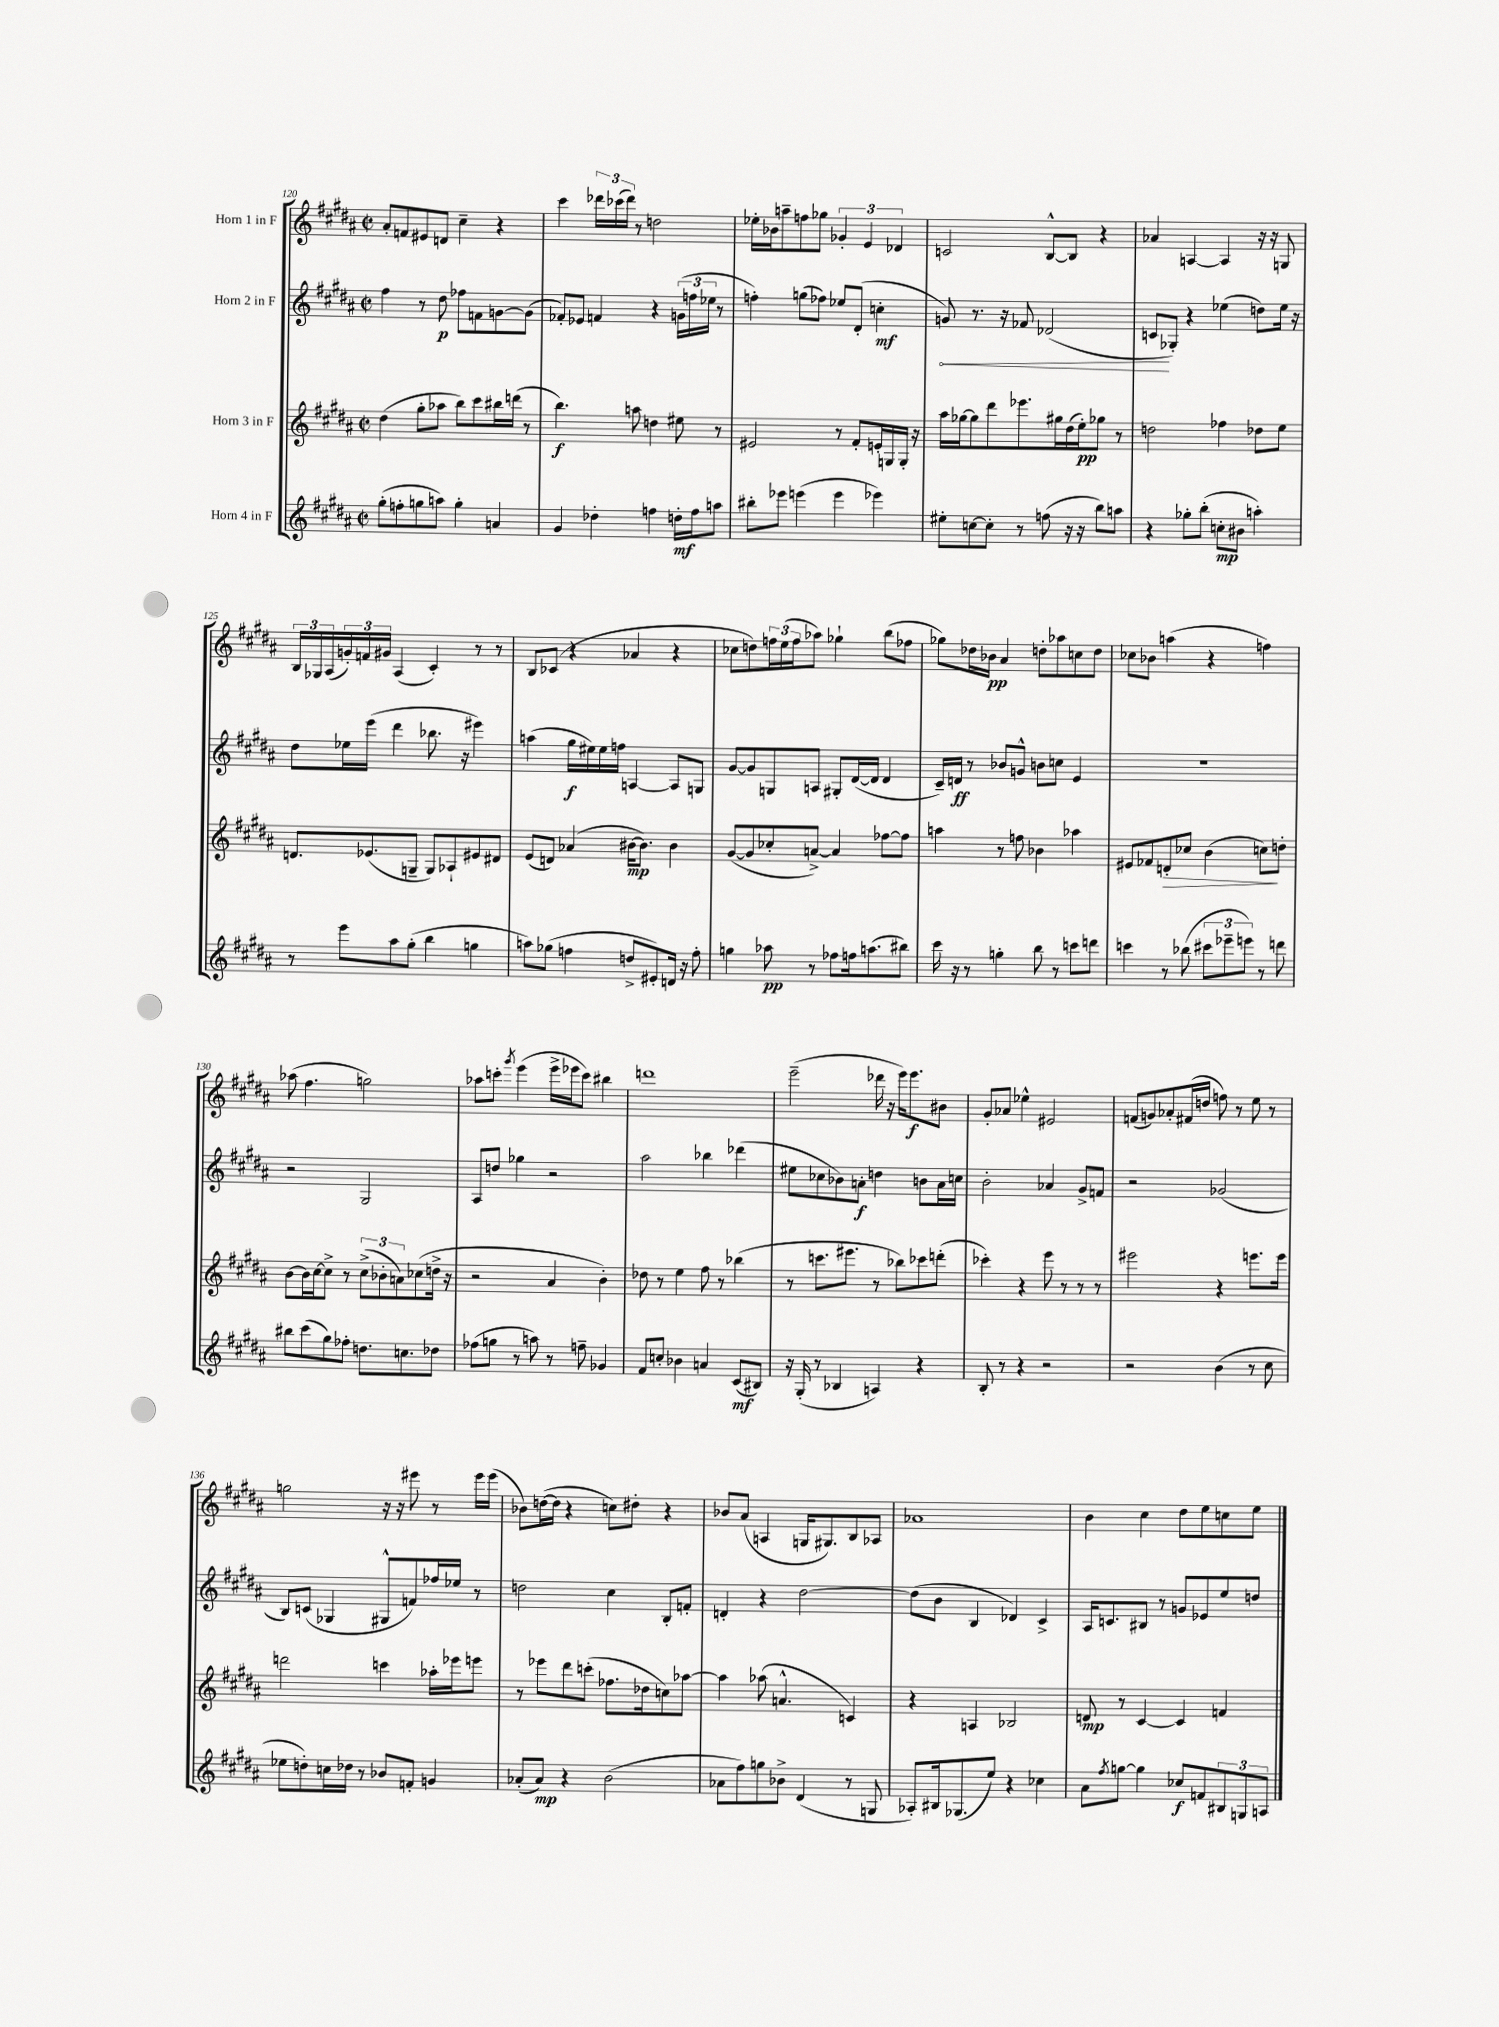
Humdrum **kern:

**kern	**dynam	**kern	**dynam	**kern	**dynam	**kern	**dynam
*part4	*part4	*part3	*part3	*part2	*part2	*part1	*part1
*staff4	*staff4	*staff3	*staff3	*staff2	*staff2	*staff1	*staff1
*I"Horn 4 in F	*	*I"Horn 3 in F	*	*I"Horn 2 in F	*	*I"Horn 1 in F	*
*clefG2	*	*clefG2	*	*clefG2	*	*clefG2	*
*k[f#c#g#d#a#]	*	*k[f#c#g#d#a#]	*	*k[f#c#g#d#a#]	*	*k[f#c#g#d#a#]	*
*M2/2	*	*M2/2	*	*M2/2	*	*M2/2	*
*met(c|)	*	*met(c|)	*	*met(c|)	*	*met(c|)	*
=120	=120	=120	=120	=120	=120	=120	=120
(8gg#'\L	.	(4dd#\	.	4ff#\	.	8a#'/L	.
8ffn'\	.	.	.	.	.	8fn/	.
8ggn\	.	8gg#'\L	.	8r	.	8e#X/	.
8aan\J)	.	8aa-X\J	.	8dd#\	p	8dn/J	.
4gg'\	.	8bb\L)	.	8ff-X\L	.	4cc#~\	.
.	.	8ccc#\	.	8fn\	.	.	.
4an/	.	16bb#X\L	.	[8gn\	.	4r	.
.	.	(16dddn\JJ	.	.	.	.	.
.	.	8r	.	(8g\J]	.	.	.
=121	=121	=121	=121	=121	=121	=121	=121
4g#/	.	4.bb\)	f	8f-X'/L)	.	4ccc#\	.
.	.	.	.	8e-X/J	.	.	.
4dd-X'\	.	.	.	4fn/	.	24ddd-X\LL	.
.	.	.	.	.	.	(24ccc-X\	.
.	.	.	.	.	.	24ddd-\JJ)	.
.	.	8aan\	.	.	.	8r	.
4ffn\	.	4ddn\	.	4r	.	2ddn\	.
16ddn'\LL	mf	8ee#X\	.	(24gn\LL	.	.	.
.	.	.	.	24ffn\	.	.	.
16ff\J	.	.	.	.	.	.	.
.	.	.	.	24ee-X\JJ	.	.	.
8aan\J	.	8r	.	8r	.	.	.
=122	=122	=122	=122	=122	=122	=122	=122
8bb#X'\L	.	2e#X/	.	4ffn'\)	.	16ee-X'\LL	.
.	.	.	.	.	.	16b-X\J	.
8eee-X\J	.	.	.	.	.	8aan~\	.
(4eeen\	.	.	.	(8ggn\L	.	8ffn\	.
.	.	.	.	8ff-X\J)	.	8gg-X\J	.
4eee\	.	8r	.	8ee-X/L	.	6g-X'/	.
.	.	8f#'/L	.	(8d#'/J	.	.	.
.	.	.	.	.	.	6e/	.
4eee-X\)	.	16en'/L	.	4ccn'\	mf	.	.
.	.	16Gn/	.	.	.	.	.
.	.	.	.	.	.	6d-X/	.
.	.	16G'/JJ	.	.	.	.	.
.	.	16r	.	.	.	.	.
=123	=123	=123	=123	=123	=123	=123	=123
!	!	!	!	!	!LO:HP:b	!	!
8ee#X'\L	.	16aa#\LL	.	8gn/)	<	2cn/	.
.	.	[16gg-X\J	.	.	.	.	.
[8ccn\	.	8gg-\]	.	8.r	.	.	.
8cc'\J]	.	8ddd#\	.	.	.	.	.
.	.	.	.	16r	.	.	.
8r	.	8.eee-X\	.	8f-X/	.	.	.
(8ffn\	.	.	.	(2d-X/	.	[8B^^/L	.
.	.	16gg#X\L	.	.	.	.	.
16r	.	(16dd#\	.	.	.	8B/J]	.
16r	.	16ee'\J)	pp	.	.	.	.
8bb\L)	.	8gg-X\J	.	.	.	4r	.
8aan\J	.	8r	.	.	.	.	.
=124	=124	=124	=124	=124	=124	=124	=124
4r	.	2ddn\	.	8cn/L	.	4a-X/	.
.	.	.	.	8G-X'/J)	[	.	.
8gg-X'\L	.	.	.	4r	.	[4An/	.
(8bb'\J	.	.	.	.	.	.	.
8ccn'\L	mp	4ff-X\	.	(4ee-X\	.	4A/]	.
8b#X\J	.	.	.	.	.	.	.
4aan'\)	.	8dd-X\L	.	8ddn\L)	.	16r	.
.	.	.	.	.	.	16r	.
.	.	8ee\J	.	16ee-\Jk	.	8Gn/	.
.	.	.	.	16r	.	.	.
!!LO:LB:g=z
=125	=125	=125	=125	=125	=125	=125	=125
8r	.	8.dn/L	.	8dd#\L	.	24B/LL	.
.	.	.	.	.	.	24G-X/	.
.	.	.	.	.	.	(24A#/	.
8eee\L	.	.	.	16ee-X\L	.	24gn'/)	.
.	.	.	.	.	.	24fn/	.
.	.	(8.e-X/	.	(16eee\JJ	.	.	.
.	.	.	.	.	.	24g#X/JJ	.
8aa#\	.	.	.	4ddd#\	.	(4A#/	.
(8gg#'\J	.	8Gn~/J	.	.	.	.	.
4bb\	.	8G/L)	.	8.bb-X\	.	4c#'/)	.
.	.	8A-X`/	.	.	.	.	.
.	.	.	.	16r	.	.	.
4ggn\	.	8e#X/	.	4eee#X\)	.	8r	.
.	.	8d#X/J	.	.	.	8r	.
=126	=126	=126	=126	=126	=126	=126	=126
8aan\L)	.	(8e/L	.	(4aan\	.	8B/L	.
(8gg-X\J	.	8dn/J)	.	.	.	(8c-X/J	.
4ffn\	.	(4a-X/	.	16gg#\LL	f	4r	.
.	.	.	.	16ee#X\)	.	.	.
.	.	.	.	16ee#\	.	.	.
.	.	.	.	16ffn\JJ	.	.	.
8ddn^/L	.	[16b#X\KL	mp	[4An/	.	4a-X/	.
.	.	8.b#\J])	.	.	.	.	.
8e#X'/)	.	.	.	.	.	.	.
16dn/Jk	.	4b#\	.	8A/L]	.	4r	.
16r	.	.	.	.	.	.	.
8ff'\	.	.	.	8Gn/J	.	.	.
=127	=127	=127	=127	=127	=127	=127	=127
4ggn\	.	([8g#/L	.	[8g#/L	.	8cc-X\L	.
.	.	8g#/]	.	8g#/]	.	8ddn\)	.
8aa-X\	pp	8cc-X'/	.	8Gn/	.	24ffn\L	.
.	.	.	.	.	.	(24ee\	.
.	.	.	.	.	.	24ff\J	.
8r	.	[8an^/J)	.	8An/J	.	8aa-X\J)	.
8ff-X\L	.	4a/]	.	8G#X'/L	.	4gg-X`\	.
16ffn\k	.	.	.	([16d#/L	.	.	.
(8.aan\	.	.	.	16d#/JJ]	.	.	.
.	.	[8ff-X\L	.	4d#/	.	(8bb\L	.
8bb#X\J)	.	8ff-\J]	.	.	.	8ff-X\J	.
=128	=128	=128	=128	=128	=128	=128	=128
16ccc#\	.	4aan\	.	16c#~/LL)	.	8gg-X\L)	.
16r	.	.	.	16dn/JJ	ff	.	.
8r	.	.	.	8r	.	16dd-X\L	.
.	.	.	.	.	.	16b-X\JJ	pp
4ggn'\	.	8r	.	8b-X/L	.	4a#/	.
.	.	8ffn\	.	8gn^^/J	.	.	.
8bb\	.	4b-X\	.	8bn\L	.	8ddn'\L	.
8r	.	.	.	8ccn\J	.	8aa-X\	.
8cccn\L	.	4aa-X\	.	4e/	.	8ccn\	.
8dddn\J	.	.	.	.	.	8dd\J	.
=129	=129	=129	=129	=129	=129	=129	=129
4cccn\	.	8e#X/L	.	1r	.	8cc-X\L	.
.	.	8f-X/	.	.	.	8b-X\J	.
!	!	!	!LO:HP:b	!	!	!	!
8r	.	8dn'/	>	.	.	(4aan\	.
(8bb-X\	.	8cc-X/J	.	.	.	.	.
12ccc#X\L	.	(4b\	.	.	.	4r	.
12eee-X~\	.	.	.	.	.	.	.
12eeen\J)	.	.	.	.	.	.	.
8r	.	8ccn\L)	.	.	.	4ffn\)	.
8dddn\	.	8ddn'\J	]	.	.	.	.
!!LO:LB:g=z
=130	=130	=130	=130	=130	=130	=130	=130
8bb#X\L	.	[8b\L	.	2r	.	(8aa-X\	.
(8ccc#\	.	16b\L]	.	.	.	4.ff#\	.
.	.	[16cc#\J	.	.	.	.	.
8gg#\)	.	8cc#^\J]	.	.	.	.	.
8ff-X'\J	.	8r	.	.	.	.	.
8.ddn\L	.	(12cc#^\L	.	2G#/	.	2ggn\)	.
.	.	12b-X'\	.	.	.	.	.
.	.	12an\)	.	.	.	.	.
8.ccn\	.	.	.	.	.	.	.
.	.	(8cc-X\	.	.	.	.	.
8dd-X\J	.	16ddn^\Jk	.	.	.	.	.
.	.	16r	.	.	.	.	.
=131	=131	=131	=131	=131	=131	=131	=131
(8ff-X\L	.	2r	.	8A#/L	.	8aa-X\L	.
8ggn\J	.	.	.	8ddn/J	.	8cccn'\J	.
.	.	.	.	.	.	8qggg#/	.
8r	.	.	.	4gg-X\	.	(4eee\	.
8aan\)	.	.	.	.	.	.	.
8r	.	4a#/	.	2r	.	16eee^\LL	.
.	.	.	.	.	.	16eee-X\J	.
8ffn~\	.	.	.	.	.	8ccc\J)	.
4g-X/	.	4b'\)	.	.	.	4bb#X\	.
=132	=132	=132	=132	=132	=132	=132	=132
8f#/L	.	8dd-X\	.	2aa#\	.	1dddn	.
8ccn'/J	.	8r	.	.	.	.	.
4b-X\	.	4ee\	.	.	.	.	.
4an/	.	8ff#\	.	4bb-X\	.	.	.
.	.	8r	.	.	.	.	.
(8c#/L	mf	(4bb-X\	.	(4ddd-X\	.	.	.
8B#X/J)	.	.	.	.	.	.	.
=133	=133	=133	=133	=133	=133	=133	=133
16r	.	8r	.	8ee#X\L	.	(2eee~\	.
(16G#'/	.	.	.	.	.	.	.
8r	.	8.cccn\L	.	8cc-X\	.	.	.
4B-X/	.	.	.	8b-X\)	.	.	.
.	.	8.eee#X\J	.	.	.	.	.
.	.	.	.	8an'\J	f	.	.
4An/)	.	8r	.	4ddn\	.	16ddd-X\	.
.	.	.	.	.	.	16r	.
.	.	8bb-X\L)	.	.	.	16eee\KL)	.
.	.	.	.	.	.	8.eee\	f
4r	.	8ccc-X\	.	8bn\L	.	.	.
.	.	(8dddn'\J	.	16a\L	.	8b#X\J	.
.	.	.	.	16ccn\JJ	.	.	.
=134	=134	=134	=134	=134	=134	=134	=134
8B'/	.	4ccc-X'\)	.	2b'\	.	8g#'/L	.
8r	.	.	.	.	.	8a-X/J	.
4r	.	4r	.	.	.	4ee-X^^\	.
2r	.	8eee\	.	4a-X/	.	2e#X/	.
.	.	8r	.	.	.	.	.
.	.	8r	.	8g#^/L	.	.	.
.	.	8r	.	8fn/J	.	.	.
=135	=135	=135	=135	=135	=135	=135	=135
2r	.	2eee#X\	.	2r	.	(8fn/L	.
.	.	.	.	.	.	8gn/)	.
.	.	.	.	.	.	8a-X'/	.
.	.	.	.	.	.	(16f#X/L	.
.	.	.	.	.	.	16ddn/JJ	.
(4b\	.	4r	.	(2g-X/	.	8ffn\)	.
.	.	.	.	.	.	8r	.
8r	.	8.eeen\L	.	.	.	8ee\	.
8cc#\	.	.	.	.	.	8r	.
.	.	16eee\Jk	.	.	.	.	.
!!LO:LB:g=z
=136	=136	=136	=136	=136	=136	=136	=136
8ee-X\L	.	2dddn\	.	8B/L)	.	2ggn\	.
8ddn'\)	.	.	.	(8cn/J	.	.	.
16ccn\L	.	.	.	4G-X/	.	.	.
16dd-X\JJ	.	.	.	.	.	.	.
8r	.	.	.	.	.	.	.
8b-X/L	.	4cccn\	.	8G#X^^/L	.	16r	.
.	.	.	.	.	.	16r	.
8fn'/J	.	.	.	8fn/)	.	8eee#X\	.
4gn/	.	16aa-X'\LL	.	16ff-X/L	.	8r	.
.	.	16eee-X\J	.	16ee-X/JJ	.	.	.
.	.	8eeen\J	.	8r	.	16eee#\LL	.
.	.	.	.	.	.	(16eee#\JJ	.
=137	=137	=137	=137	=137	=137	=137	=137
(8a-X'/L	.	8r	.	2ddn\	.	8b-X\L)	.
8a-/J)	mp	8eee-X\L	.	.	.	([16ddn\L	.
.	.	.	.	.	.	16dd\JJ]	.
4r	.	8ddd#\	.	.	.	4r	.
.	.	(8cccn'\J	.	.	.	.	.
(2b\	.	8.ff-X\L	.	4cc#\	.	8ccn\L)	.
.	.	.	.	.	.	8dd#X'\J	.
.	.	16dd-X\k	.	.	.	.	.
.	.	8ccn\)	.	8B'/L	.	4r	.
.	.	[8aa-X\J	.	8fn'/J	.	.	.
=138	=138	=138	=138	=138	=138	=138	=138
8a-X\L	.	4aa-\]	.	4dn'/	.	8b-X/L	.
8ff#\)	.	.	.	.	.	(8a#/J	.
8ggn\	.	(8aa-X\	.	4r	.	4An/	.
8b-X^\J	.	4.an^^/	.	.	.	.	.
(4d#/	.	.	.	[2dd#\	.	16Gn/KL	.
.	.	.	.	.	.	8.G#X/)	.
8r	.	4cn/)	.	.	.	8B/	.
8Gn/	.	.	.	.	.	8A-X/J	.
=139	=139	=139	=139	=139	=139	=139	=139
8A-X'/L)	.	4r	.	(8dd#\L]	.	1a-X	.
16B#X/k	.	.	.	8b\J	.	.	.
(8.G-X/	.	.	.	.	.	.	.
.	.	4An/	.	4B/	.	.	.
8ee/J)	.	.	.	.	.	.	.
4r	.	2B-X/	.	4d-X/)	.	.	.
4cc-X\	.	.	.	4c#^/	.	.	.
=140	=140	=140	=140	=140	=140	=140	=140
8a#\L	.	8dn/	mp	16A#/KL	.	4b\	.
.	.	.	.	8.cn/	.	.	.
8qff#/	.	.	.	.	.	.	.
[8ggn\J	.	8r	.	.	.	.	.
4gg\]	.	[4c#/	.	8B#X/J	.	4cc#\	.
.	.	.	.	8r	.	.	.
8cc-X/L	f	4c#/]	.	8gn/L	.	8dd#\L	.
8fn/	.	.	.	8e-X/	.	8ee\	.
12B#X/	.	4fn/	.	8ee/	.	8ccn\	.
12Gn/	.	.	.	.	.	.	.
.	.	.	.	8ddn/J	.	8ee\J	.
12An/J	.	.	.	.	.	.	.
==	==	==	==	==	==	==	==
*-	*-	*-	*-	*-	*-	*-	*-
